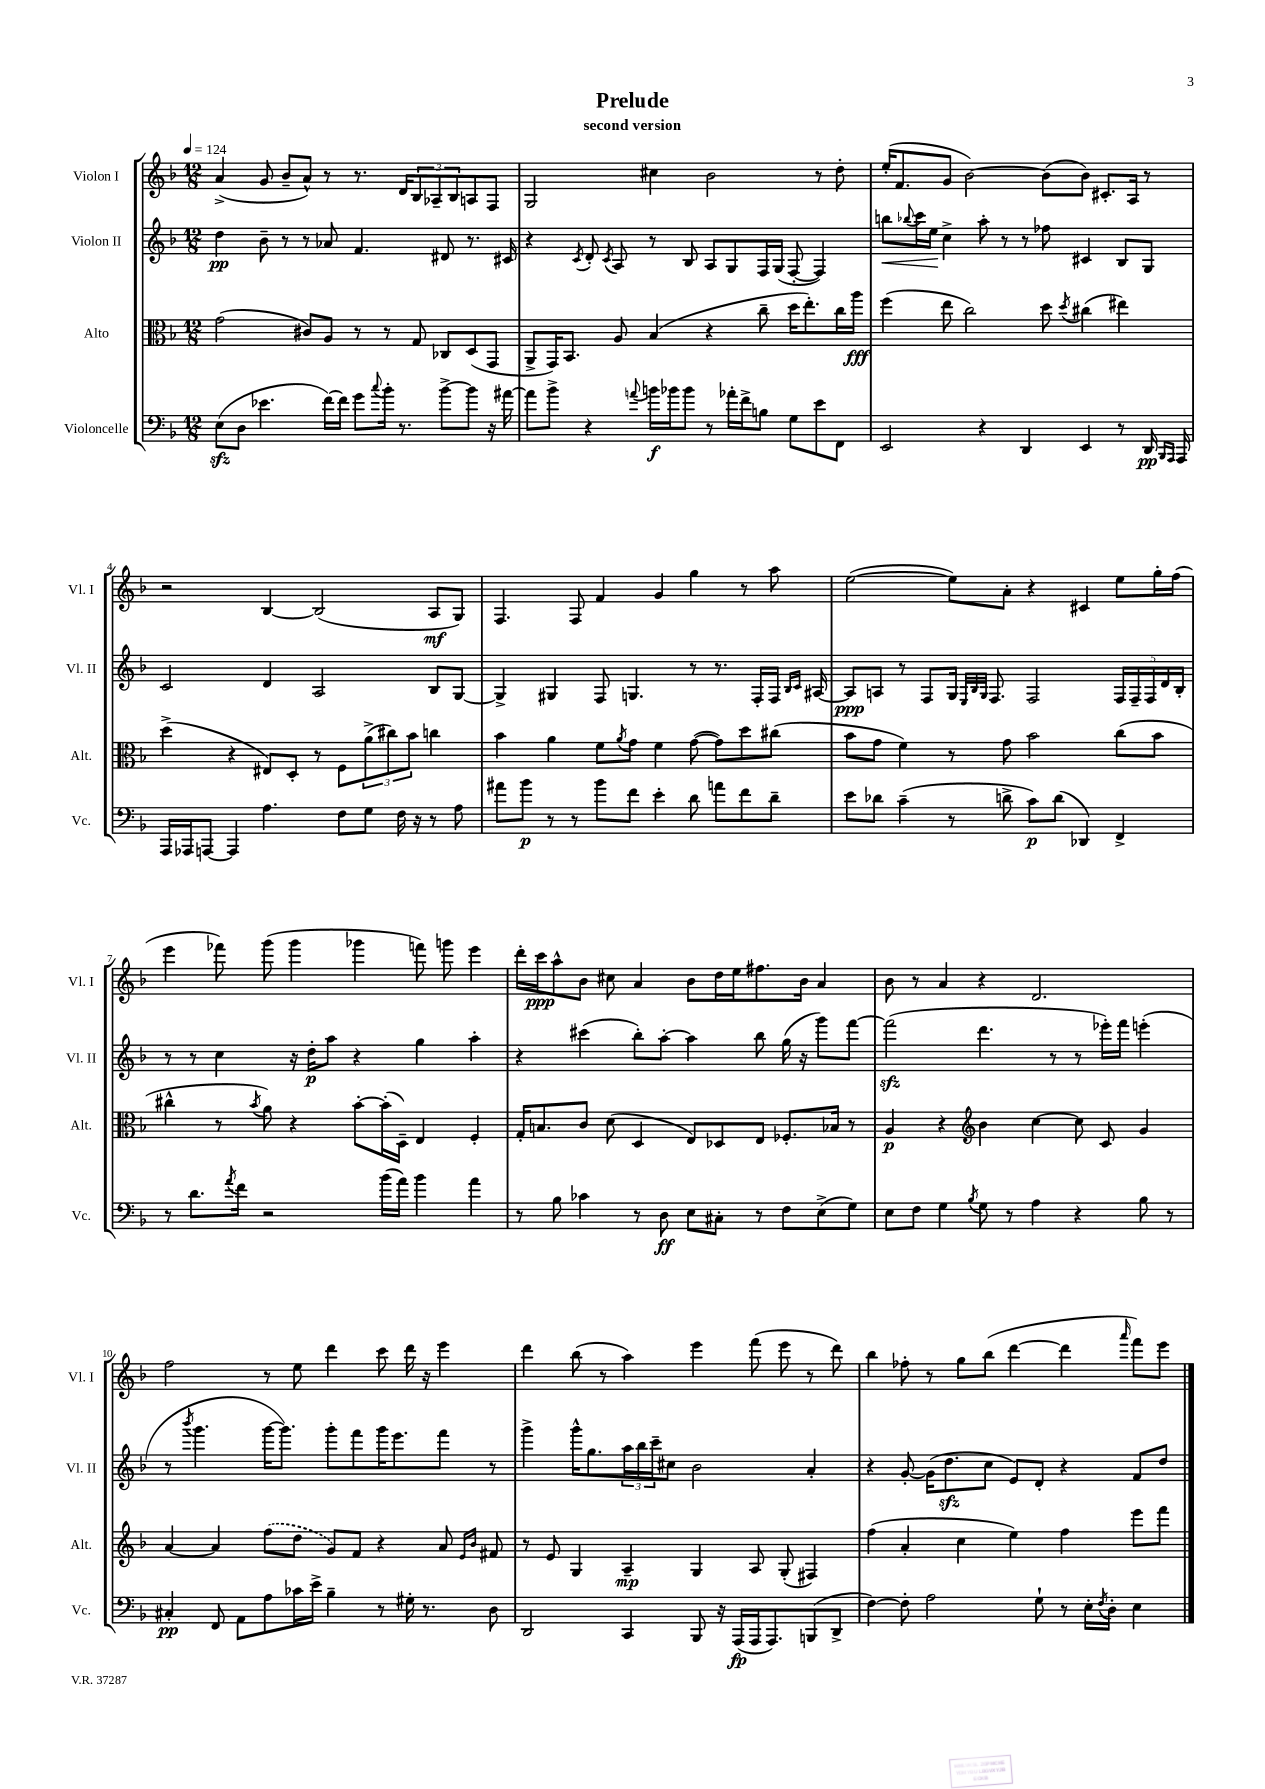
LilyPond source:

\header { title = "Prelude" subtitle = "second version" }
<<
\new StaffGroup <<
\new Staff = "s0" \with { instrumentName = "Violon I" shortInstrumentName = "Vl. I" } {
    \clef treble \key f \major \numericTimeSignature \time 12/8 \tempo 4 = 124
    a'4->( g'8 bes'8-- a'8-^) r8 r8. d'16 \tuplet 3/2 { bes8 aes8-- bes8 } a8 f8 |
    g2 cis''4 bes'2 r8 d''8-. |
    e''16-.( f'8. g'8 bes'2~) bes'8( bes'8) cis'8.-. a16 r8 |
    r2 bes4~ bes2( a8\mf g8) |
    f4. f8 f'4 g'4 g''4 r8 a''8 |
    e''2~( e''8) a'8-. r4 cis'4 e''8 g''16-. f''16( |
    e'''4 fes'''8) g'''8( g'''4 ges'''4 f'''8) g'''8 e'''4 |
    d'''16-. c'''16\ppp a''8-^ bes'8 cis''8 a'4 bes'8 d''16 e''16 fis''8. bes'16 a'4 |
    bes'8 r8 a'4 r4 d'2. |
    f''2 r8 e''8 d'''4 c'''8 d'''16 r16 e'''4 |
    d'''4 bes''8( r8 a''4) e'''4 f'''8( e'''8 r8 d'''8) |
    bes''4 fes''8-. r8 g''8 bes''8( d'''4~ d'''4 \grace { a'''16 } f'''8) e'''8 \bar "|." |
}
\new Staff = "s1" \with { instrumentName = "Violon II" shortInstrumentName = "Vl. II" } {
    \clef treble \key f \major \numericTimeSignature \time 12/8
    d''4\pp bes'8-- r8 r8 aes'8 f'4. dis'8 r8. cis'16 |
    r4 \acciaccatura { c'8 } d'8-. \acciaccatura { c'8 } a8 r8 bes8 a8 g8 f16 g16( f8~-. f4) |
    b''8\< \appoggiatura { bes''8 } c'''16 e''16\! c''4-> a''8-. r8 r8 fes''8 cis'4 bes8 g8 |
    c'2 d'4 a2 bes8 g8~ |
    g4-> gis4 f8 g4. r8 r8. f16-. f16 \grace { bes16 c'16 } ais16~ |
    ais8\ppp a8 r8 f8 g16 \grace { e32 bes32 g32 } f8. f2 \tuplet 5/4 { f16 f16-- f16 d'16 bes16-. } |
    r8 r8 c''4 r16 d''16-.\p a''8 r4 g''4 a''4-. |
    r4 cis'''4( bes''8-.) a''8~-. a''4 bes''8 g''16( r16 g'''8) f'''8~ |
    f'''2\sfz( d'''4. r8 r8 ees'''16-.) f'''16 e'''4-.( |
    r8 \acciaccatura { bes'''8 } g'''4. g'''16~ g'''8.) g'''8-. f'''8 g'''16 e'''8. f'''8 r8 |
    g'''4-> g'''16-^ g''8. \tuplet 3/2 { a''16 bes''16 c'''16-- } cis''8 bes'2 a'4-. |
    r4 g'8~-. g'16( d''8.\sfz c''8 e'8) d'8-. r4 f'8 d''8 \bar "|." |
}
\new Staff = "s2" \with { instrumentName = "Alto" shortInstrumentName = "Alt." } {
    \clef alto \key f \major \numericTimeSignature \time 12/8
    g'2( cis'8) a8 r8 r8 g8 ces8 d8( g,8 |
    a,8-> g,16) bes,8. a8 bes4( r4 c''8-- d''16 e''8.-.) c''16 a''16\fff |
    f''4( e''8 c''2) d''8 \acciaccatura { d''8 } cis''4( eis''4) |
    d''4->( r4 eis8) d8-. r8 f8 \tuplet 3/2 { a'8->( cis''8) bes'8 } c''4 |
    bes'4 a'4 f'8 \acciaccatura { a'8 } g'8 f'4 g'8~( g'8) d''8 cis''8( |
    bes'8 g'8 f'4) r8 g'8 bes'2 c''8( bes'8 |
    cis''4-^ r8 \acciaccatura { bes'8 } a'8) r4 bes'8~-. bes'16-.( d16--) e4 f4-. |
    g16-. b8. c'8 d'8( d4 e8) des8 e8 fes8.-. bes16 r8 |
    a4\p r4 \clef treble bes'4 c''4~ c''8 c'8 g'4 |
    a'4~ a'4 \once \slurDashed f''8( d''8 g'8) f'8 r4 a'8 \grace { e'16 bes'16 } fis'8 |
    r8 e'8 g4 a4--\mp g4 a8 g8-.( fis4) |
    f''4( a'4-. c''4 e''4) f''4 e'''8 f'''8 \bar "|." |
}
\new Staff = "s3" \with { instrumentName = "Violoncelle" shortInstrumentName = "Vc." } {
    \clef bass \key f \major \numericTimeSignature \time 12/8
    e8\sfz( d8 ees'4. f'16~) f'16 g'8 \appoggiatura { c''8 } bes'16-. r8. bes'8~-> bes'8 r16 ais'16~ |
    ais'8 bes'8-> r4 \appoggiatura { a'8 } b'16\f bes'16 bes'8 r8 aes'16-. f'16-> b8 g8 e'8 f,8 |
    e,2 r4 d,4 e,4 r8 d,16\pp \grace { bes,,16 a,,16 } a,,16 |
    a,,16 aes,,16 a,,8~ a,,4 a4. f8 g8 f16 r16 r8 a8 |
    ais'8 bes'8\p r8 r8 bes'8 f'8 e'4-. d'8 a'8 f'8 d'8-- |
    e'8 des'8 c'4--( r8 d'8-> c'8\p) d'8( des,4) f,4-> |
    r8 d'8. \acciaccatura { a'8 } f'16 r2 bes'16( a'16) bes'4 a'4 |
    r8 bes8 ces'4 r8 d8\ff e8 cis8-. r8 f8 e8->( g8) |
    e8 f8 g4 \acciaccatura { bes8 } g8 r8 a4 r4 bes8 r8 |
    cis4-.\pp f,8 a,8 a8 ces'16 e'16-> bes4-- r8 gis16-. r8. d8 |
    d,2 c,4 bes,,8 r16 a,,16\fp( a,,16 a,,8.) b,,8( d,8-> |
    f4~) f8-. a2 g8-! r8 e16-. \acciaccatura { f8 } d16-. e4 \bar "|." |
}
>>
>>
